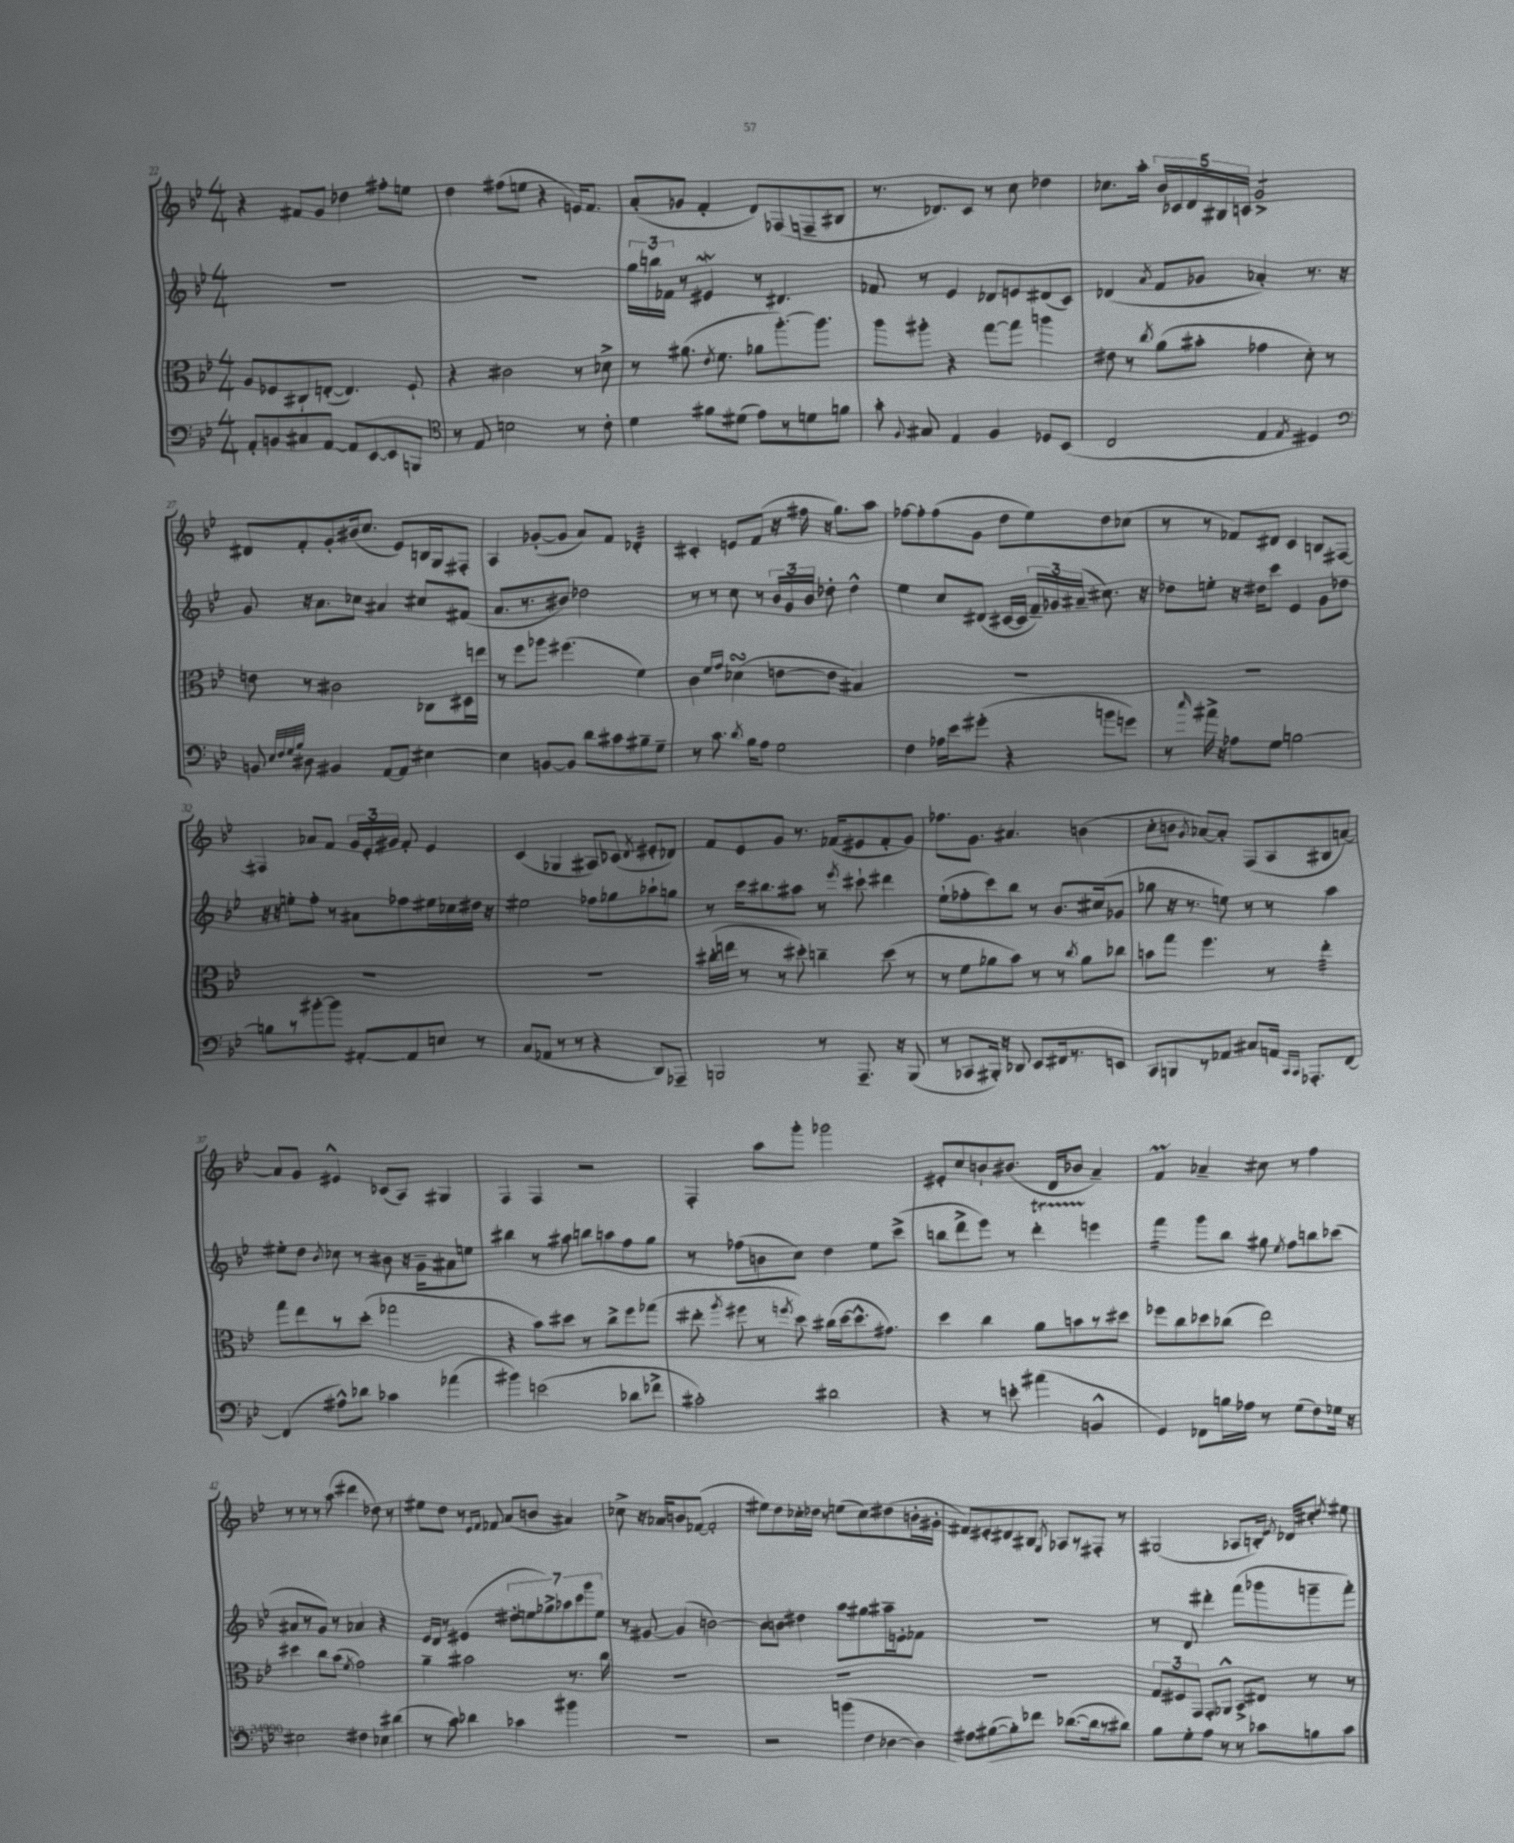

**kern	**kern	**kern	**kern
*staff4	*staff3	*staff2	*staff1
*clefF4	*clefC3	*clefG2	*clefG2
*k[b-e-]	*k[b-e-]	*k[b-e-]	*k[b-e-]
*M4/4	*M4/4	*M4/4	*M4/4
8AA'	8A	1r	4r
8BB	8F-	.	.
8C#	8C#`	.	8f#
[8AA	([8E'	.	8g
8AA]	4.E])	.	4dd-
[8EE-	.	.	.
8EE-]	.	.	8ff#'
8BBB	8F-`	.	8ee
=	=	=	=
*clefC4	*	*	*
8r	4r	1r	4dd
8E-	.	.	.
2B	2c#	.	(8ff#
.	.	.	8ee
.	.	.	4r
8r	8r	.	16e)
.	.	.	8.f
8c'	8d-^	.	.
=	=	=	=
4d	8r	24gg	(8a'
.	.	24bb	.
.	.	24f-	.
.	(8.a#	8r	8g-
8f#	.	4e#	4f'
.	8qe-	.	.
.	8.f	.	.
(8d#	.	.	.
8e-)	8a-	8r	8d)
8r	[8.aa')	4.d#	(8F-
8d	.	.	8F~
.	8.aa]	.	.
8f	.	.	8B#
=	=	=	=
8g'	8aa	8f-	8.r
8qqF	.	.	.
8G#	8aa#'	8r	.
.	.	.	8.d-)
4E-	4r	4e-	.
.	.	.	8c
4F	[8gg	8d-	8r
.	8gg]	8e	8cc
8D-	4aa	(8d#	4dd-
(8BB-	.	8c)	.
=	=	=	=
2C	8e#	(4d-	8.cc-
.	8r	.	.
.	.	.	16aa'
.	8qcc	8qa	.
.	(8a	8f	20b-
.	.	.	20c-
.	.	.	20d
.	8b#'	8g-	.
.	.	.	20B#
.	.	.	20c
4E-	4g-	4a-')	2g^
8qE-	.	.	.
4D#)	8d')	8.r	.
.	8r	.	.
.	.	16r	.
=	=	=	=
*clefF4	*	*	*
8BB	8e	8g	8d#
32qqE-	.	.	.
32qqF	.	.	.
32qqG	.	.	.
32qqB-	.	.	.
8D#	8r	16r	8f'
.	.	8.a	.
4BB#	2c#	.	8g'
.	.	8cc-	(16b#
.	.	.	8.cc
[8AA	.	4a#	.
8AA]	.	.	8e-)
[4E#	8C-	8cc#	16B
.	.	.	16G
.	16D#	(8f#	8F#'
.	16ee	.	.
=	=	=	=
4E#]	8r	8.a	4A
.	8ff	.	.
.	.	8.r	.
[8BB	8aa-	.	([8g-'
8BB]	(4.ff#	8b#)	8g-]
8d	.	2dd-	8a)
8c#	.	.	8f
8B#~	4f)	.	4d-'
8G~	.	.	.
=	=	=	=
8r	4c	8r	4c#'
8.c	.	8r	.
.	16qqf	.	.
.	16qqg	.	.
.	(4d-	8cc	8e
8qd	.	.	.
16B-	.	.	.
8A	.	8r	(8f
2G	[8e	24b-	16r
.	.	24g	.
.	.	.	16ff#
.	.	24b-	.
.	8e]	8dd-'	16r
.	.	.	8.gg)
.	4B#)	4dd-^^	.
.	.	.	8aa
=	=	=	=
4F	1r	4ee-	[8ff-
.	.	.	8ff-']
16A-	.	8cc	(8ff-
16e-	.	.	.
(8g#'	.	(8d#	8g
4r	.	[16c#	8dd
.	.	16c#]	.
.	.	24f~)	8ee-)
.	.	24g-	.
.	.	(24a#~	.
8b	.	8.cc#)	8dd
8g)	.	.	(8cc-
.	.	16r	.
=	=	=	=
8r	1r	8dd-	8r
16qqcc	.	.	.
16a#^	.	8ee'	8r
16r	.	.	.
8A-	.	16r	8f-)
.	.	16dd#	.
8G	.	8ccc	8d#
[2B	.	4e-	4c
.	.	8g	8B
.	.	8dd-	[8F#
=	=	=	=
8B]	1r	16r	4F#]
.	.	16r	.
8r	.	8ee'	.
[8b#'	.	8ff'	8a-
8b#]	.	8r	8f
[8AA#'	.	8a#	24g
.	.	.	24e-'
.	.	.	24g#
8AA#]	.	8ff-	8f'
8E	.	16ee#	4e-
.	.	16cc-	.
8r	.	16dd#	.
.	.	16r	.
=	=	=	=
(8C	1r	2ee#	(4c
8AA-	.	.	.
8r	.	.	4G-
8r	.	.	.
4r	.	8ff-	8A#)
.	.	8gg-	(8c-
.	.	.	8qd
8DD)	.	8aa-`	8e#'
8AAA-~	.	8gg	8d-)
=	=	=	=
2BBB	(16cc#'	8r	8f
.	16ee	.	.
.	8r	16ccc	8e-
.	.	8.bb#	.
.	8r	.	8g
.	8dd#')	8aa#	8.r
8r	4cc~	8r	.
.	.	.	(16f-
.	.	8qeee-	.
8.AAA~	.	8ccc#`	8e#
.	(8dd#	4ddd#	8f-'
16r	.	.	.
(8BBB	8r	.	8g)
=	=	=	=
8r	8r	(8ee-`	8.ff-
8CC-	8f	8ff-'	.
.	.	.	8.g
16BBB#')	8a-	8ccc)	.
16r	.	.	.
8DD-	8b-)	8bb-	4.a#
8EE-	8r	8r	.
16FF#	8r	8.b-	.
8.r	.	.	.
.	8qcc	.	.
.	8a-	.	(4b
.	.	(16cc#	.
8EE	8cc-	8g-	.
=	=	=	=
8CC	8b	8gg-	8cc'
8BBB	8gg	16r	8b
.	.	8.r	.
.	.	.	8qg
8r	4.ff	.	[8a-)
8AA-	.	8ee)	8a-']
8C#	.	8r	(8F
16AA	8r	8r	8A
16qqCC	.	.	.
16qqCC	.	.	.
8.AAA-'	.	.	.
.	4ee-'	4aa	8B#
[8FF	.	.	[8a)
=	=	=	=
(4FF]	8gg	8ee#'	8a]
.	8ee-	8dd	8g
.	.	8qb-	.
8A#^^)	8r	8cc-	4e#^^
8d-	(8dd'	8r	.
4c-	2gg-	8b#	(8c-
.	.	16r	8A)
.	.	16g~	.
(4a-	.	8a#	4G#
.	.	8ee	.
=	=	=	=
4b#)	4r	4bb#	4F
(2e	8b-)	8r	4F
.	8dd#	8aa#	.
.	8r	8bb	2r
.	8cc^	8aa	.
8d-	8ff	8ff	.
8f-^	(8gg-	8gg	.
=	=	=	=
2c#')	8ee#'	8r	4F'
.	8qaa	.	.
.	8ff#	(8ff-	.
.	8r	8b	8aa
.	8qff	.	.
.	8dd)	8cc)	8ggg'
2d#	(16cc#	4dd	2ggg-
.	[16dd	.	.
.	8.dd^^]	.	.
.	.	8ee-	.
.	8.g#)	.	.
.	.	(8ccc^	.
=	=	=	=
4r	4dd	8bb	8e#'
.	.	8ddd^	8cc
8r	4cc	8eee-)	8b`
8e'	.	8r	(8.b#
(4a#	8a	4ddd'	.
.	.	.	16d
.	8b	.	8b-
4BB^^	8r	4eee	4a~)
.	8dd#	.	.
=	=	=	=
4GG)	8ff-	4fff	4f
.	8cc	.	.
8FF-	8dd-	8ggg	4a-~
16B	(8cc-	8bb-	.
16A-	.	.	.
8r	2ee-)	8gg#	8cc#
.	.	8qee-	.
(8G	.	8ff	8r
8F)	.	8bb	4ff
16G-	.	(8ccc-	.
16r	.	.	.
=	=	=	=
2E#	4dd#	8a#	8r
.	.	8r	8r
.	8cc	8g)	8r
.	(8b-	8r	(8aa
.	8qf	.	.
4F#	2g)	4a-	4ddd#
8E-	.	4r	8dd-)
(8d#	.	.	8r
=	=	=	=
8r	4a~	16e-	8ee#
.	.	16d	.
8c)	.	8r	8dd
4d-	2b#	(4e#	8r
.	.	.	16qqe-
.	.	.	16qqf
.	.	.	8f-
4c-	.	14dd#'	(8a
.	.	14ee	.
.	.	.	8b
.	.	14gg-^)	.
.	.	14aa-	.
4b#	8.r	.	4a#)
.	.	14ccc	.
.	.	14ggg	.
.	.	14ee	.
.	16cc	.	.
=	=	=	=
1r	1r	8r	8cc-^
.	.	[8g#	16r
.	.	.	16a-
.	.	(4g#]	8b
.	.	.	([8f-
.	.	[2b)	2f-']
=	=	=	=
2r	1r	8b]	8ee#)
.	.	8b	8dd
.	.	4dd#	16cc-'
.	.	.	16dd-
.	.	.	8r
(8b	.	8aa	(8ee
8F	.	8gg#	8cc-)
[8D-	.	16aa#~	(8dd#
.	.	16e'	.
8D-])	.	8f-	16b'
.	.	.	16g#'
=	=	=	=
8A#	1r	1r	8f#)
([8B#	.	.	8e#'
8B#'])	.	.	8d#
8f-	.	.	8B#
.	.	.	8qG
([8.d-	.	.	8A-
.	.	.	8r
16d-]	.	.	.
8r	.	.	8F#'
8d#)	.	.	8r
=	=	=	=
8B-	12G	8r	(2G#
.	12F#	.	.
8G'	.	8d	.
.	12GG	.	.
8A	8GG'	4ddd#'	.
8r	8AA-^^	.	.
8r	8BB-^	(8fff	8A-
8c-	8E#	8ggg-	16B')
.	.	.	8qe-
.	.	.	16d-
8B	8r	8ggg~	8cc#'
.	.	.	8qdd
8c-	8r	8fff')	8ee#
==	==	==	==
*-	*-	*-	*-
